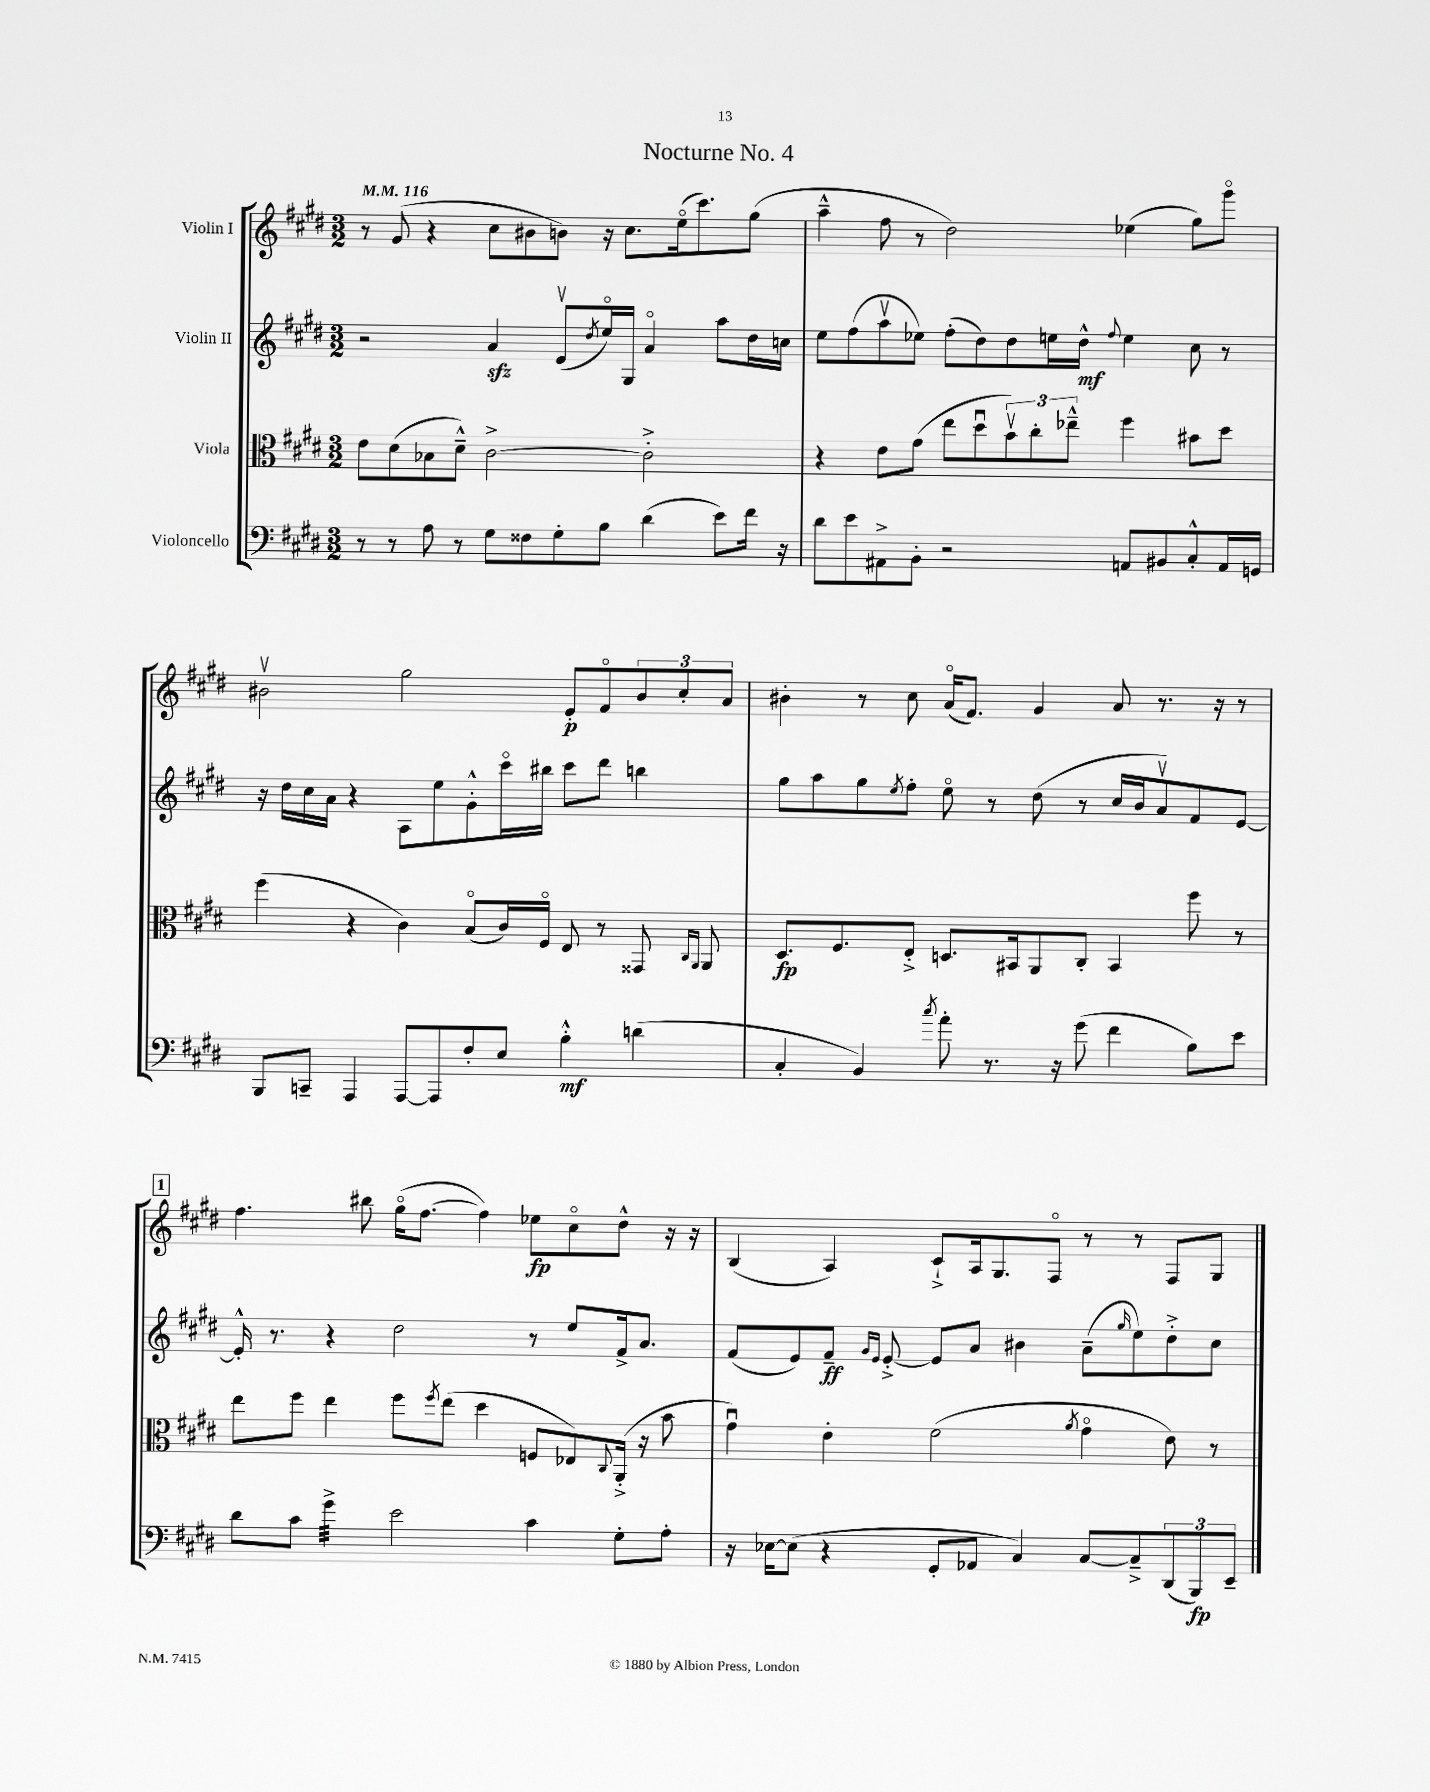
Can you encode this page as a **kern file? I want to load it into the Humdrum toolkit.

**kern	**kern	**kern	**kern
*staff4	*staff3	*staff2	*staff1
*clefF4	*clefC3	*clefG2	*clefG2
*k[f#c#g#d#]	*k[f#c#g#d#]	*k[f#c#g#d#]	*k[f#c#g#d#]
*M3/2	*M3/2	*M3/2	*M3/2
*MM116	*MM116	*MM116	*MM116
8r	8e	2r	8r
8r	(8d#	.	(8g#
8A	8B-	.	4r
8r	8d#~^^)	.	.
8G#	[2c#^	4a	8cc#
8F##	.	.	8b#
8G#'	.	(8ev	8b)
.	.	8qdd#	.
8B	.	16eeo)	16r
.	.	16G#	8.cc#
(4d#	2c#'^]	4ao	.
.	.	.	(16eeo
.	.	.	8.ccc#)
8e)	.	8aa	.
16f#	.	16dd#	(8gg#
16r	.	16cc	.
=	=	=	=
8d#	4r	8ee	4aa~^^
8e	.	(8ff#	.
8AA#^	8e	8aav	8ff#
8BB'	(8g#	8ee-)	8r
2r	8ee	(8ff#'	2dd#)
.	8dd#u	8dd#)	.
.	12bv)	8dd#	.
.	12cc#'	.	.
.	.	16ee	.
.	12ee-~^^	.	.
.	.	16dd#^^	.
.	.	8qqff#	.
8AA	4ff#	4ee	(4ee-
8BB#	.	.	.
8C#'^^	8b#	8cc#	8gg#)
16AA	8dd#	8r	8ggg#o
16GG	.	.	.
=	=	=	=
8BBB	(4ff#	16r	2b#v
.	.	16dd#	.
8CC~	.	16cc#	.
.	.	16a	.
4AAA	4r	4r	.
[8AAA	4c#)	8A	2gg#
8AAA]	.	8ee	.
8F#'	(8Bo	8g#'^^	.
8E	16c#)	16ccc#o	.
.	16F#o	16bb#	.
4B'^^	8E	8ccc#	8e'
.	8r	8ddd#	8f#o
(4d	8GG##	4bb	12b#
.	.	.	12cc#'
.	16qqC#	.	.
.	16qqAA	.	.
.	8AA	.	.
.	.	.	12a
=	=	=	=
4C#'	8.D#	8gg#	4b#'
.	.	8aa	.
.	8.F#	.	.
4BB)	.	8gg#	8r
.	.	8qee	.
.	8E'^	8ff#'	8cc#
8qcc#	.	.	.
8a'	8.D	8eeo	(16ao
.	.	.	8.f#)
8.r	.	8r	.
.	16BB#	.	.
.	8AA	(8dd#	4g#
16r	.	.	.
(8g#	8C#'	8r	.
4f#	4BB#	16cc#	8a
.	.	16b	.
.	.	8av)	8.r
8B)	8ff#	8f#	.
.	.	.	16r
8e	8r	[8e	8r
=	=	=	=
8d#	8ee	16e'^^]	4.ff#
.	.	8.r	.
8c#	8ff#	.	.
4g#^	4ee	4r	.
.	.	.	8bb#
2e	8ff#	2dd#	(16gg#o
.	.	.	[8.ff#
.	8qff#	.	.
.	(8ee	.	.
.	4dd#	.	4ff#])
4c#	8F	8r	8ee-
.	8E-)	8ee	8cc#o
.	8qqC#	.	.
8G#'	(16AA'^	16f#^	8dd#^^
.	16r	8.a	.
8A'	8b	.	16r
.	.	.	16r
=	=	=	=
16r	4g#u)	(8f#	(4B
[16E-	.	.	.
(8E-]	.	8e)	.
4r	4e'	8f#~	4A)
.	.	16qqg#	.
.	.	16qqe	.
.	.	[8e'^	.
8GG#'	(2f#	8e]	8c#`^
8AA-	.	8a	16A
.	.	.	8.G#
4C#)	.	4b#	.
.	.	.	8F#o
.	8qa	.	.
[8C#	4g#o	(8a~	8r
.	.	16qqgg#	.
8C#~^]	.	8ee)	8r
(12DD#	8e)	8dd#'^	8F#
12BBB)	.	.	.
.	8r	8cc#	8G#
12EE~	.	.	.
==	==	==	==
*-	*-	*-	*-
